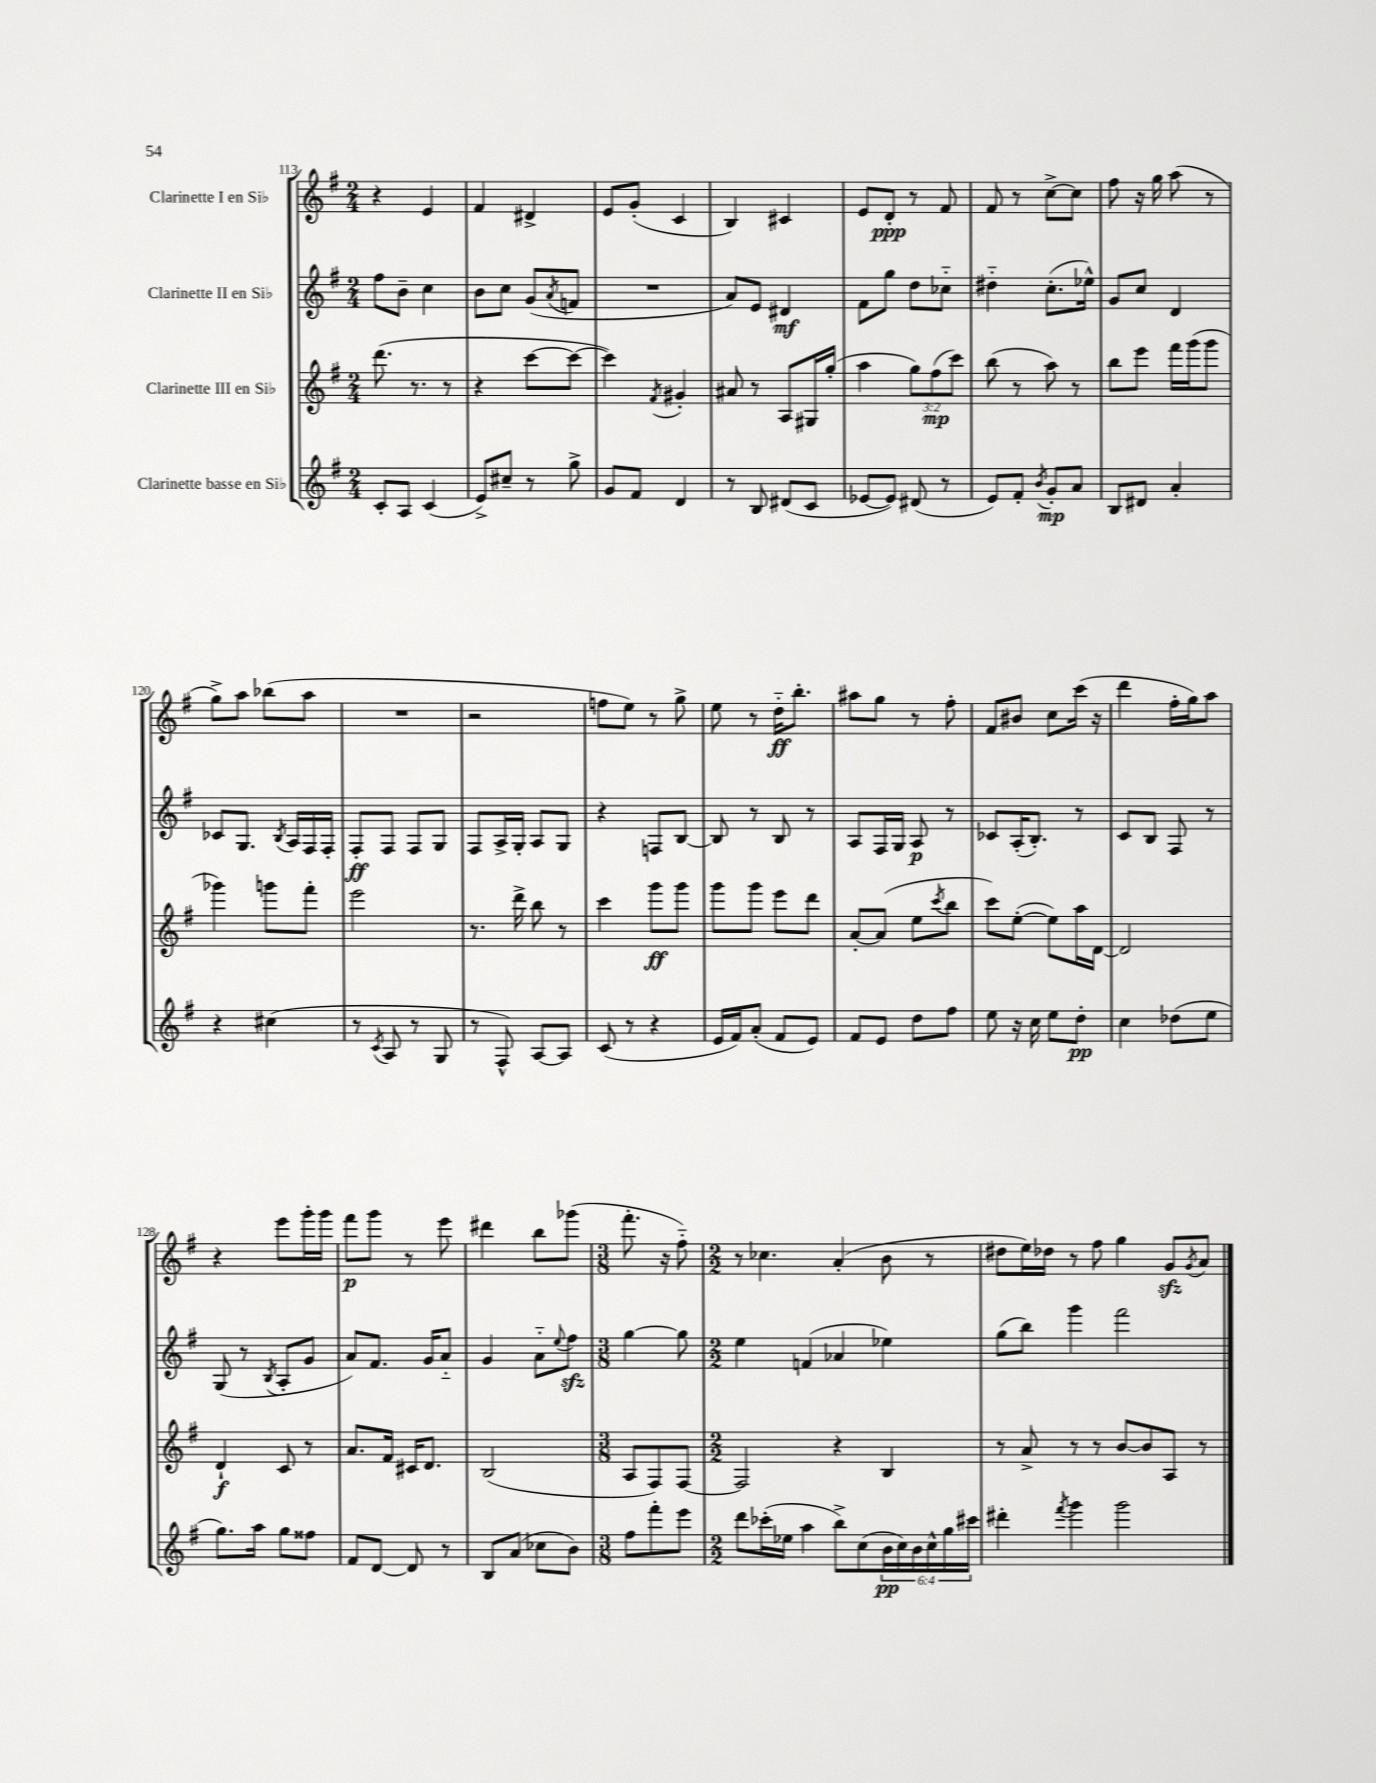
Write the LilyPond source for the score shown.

<<
\new StaffGroup <<
\new Staff = "s0" \with { instrumentName = "Clarinette I en Sib" } {
    \clef treble \key g \major \numericTimeSignature \time 2/4
    r4 e'4 |
    fis'4 dis'4-> |
    e'8 g'8-.( c'4 |
    b4) cis'4 |
    e'8 d'8-.\ppp r8 fis'8 |
    fis'8 r8 c''8~-> c''8 |
    fis''8 r16 g''16 a''8( r8 |
    g''8->) a''8 bes''8( a''8 |
    R2 |
    r2 |
    f''8 e''8) r8 g''8-> |
    e''8 r8 d''16-_\ff b''8.-. |
    ais''8 g''8 r8 fis''8-. |
    fis'8 bis'8 c''8 c'''16( r16 |
    d'''4 fis''16-. g''16) a''8 |
    r4 e'''8 g'''16-. g'''16 |
    fis'''8\p g'''8 r8 e'''8 |
    dis'''4 b''8 ges'''8( |
    \numericTimeSignature \time 3/8 fis'''8.-. r16 fis''8-_) |
    \numericTimeSignature \time 2/2 r8 ces''4. a'4-.( b'8 r8 |
    dis''8 e''16) des''16 r8 fis''8 g''4 g'8\sfz \acciaccatura { g'8 } a'8 \bar "|." |
}
\new Staff = "s1" \with { instrumentName = "Clarinette II en Sib" } {
    \clef treble \key g \major \numericTimeSignature \time 2/4
    fis''8 b'8-- c''4 |
    b'8 c''8 g'8( \acciaccatura { a'8 } f'8 |
    R2 |
    a'8) e'8 dis'4\mf |
    fis'8 g''8 d''8 ces''8-_ |
    dis''4-_ c''8.-.( ees''16-^) |
    g'8 c''8 d'4 |
    ces'8 g8. \acciaccatura { b8 } a16 fis16 fis16-. |
    fis8-.\ff fis8 fis8 g8 |
    fis8 a16-> g16-. a8 g8 |
    r4 f8 b8~ |
    b8 r8 b8 r8 |
    a8 fis16 g16 a8\p r8 |
    ces'8 a16-.( b8.-.) r8 |
    c'8 b8 fis8 r8 |
    g8( r8 \acciaccatura { b8 } a8-. g'8 |
    a'8) fis'8. g'16 a'8-_ |
    g'4 a'8-_ \appoggiatura { e''8 } fis''8\sfz |
    \numericTimeSignature \time 3/8 g''4~ g''8 |
    \numericTimeSignature \time 2/2 e''4 f'4( aes'4 ees''4) |
    g''8( b''8) g'''4 fis'''2 \bar "|." |
}
\new Staff = "s2" \with { instrumentName = "Clarinette III en Sib" } {
    \clef treble \key g \major \numericTimeSignature \time 2/4 \override Staff.TupletNumber.text = #tuplet-number::calc-fraction-text
    d'''8.( r8. r8 |
    r4 c'''8~ c'''8~ |
    c'''4) \acciaccatura { fis'8 } gis'4-. |
    ais'8 r8 a8 gis16 g''16-.( |
    a''4 \tuplet 3/2 { g''8) fis''8\mp( c'''8) } |
    b''8( r8 a''8) r8 |
    b''8 e'''8 fis'''16 g'''16( g'''8 |
    ges'''4) g'''8 fis'''8-. |
    e'''2 |
    r8. d'''16-> b''8 r8 |
    c'''4 g'''8\ff g'''8 |
    g'''8 g'''8 e'''8 d'''8 |
    a'8~-. a'8( e''8 \acciaccatura { c'''8 } b''8 |
    c'''8) e''8~-.( e''8) a''16 d'16~ |
    d'2 |
    d'4-!\f c'8 r8 |
    a'8. fis'16 cis'16 d'8. |
    b2( |
    \numericTimeSignature \time 3/8 a8 fis8) fis8~ |
    \numericTimeSignature \time 2/2 fis2 r4 b4 |
    r8 a'8-> r8 r8 b'8~ b'8 a8 r8 \bar "|." |
}
\new Staff = "s3" \with { instrumentName = "Clarinette basse en Sib" } {
    \clef treble \key g \major \numericTimeSignature \time 2/4 \override Staff.TupletNumber.text = #tuplet-number::calc-fraction-text
    c'8-. a8 c'4( |
    e'8->) cis''8-- r8 g''8-> |
    g'8 fis'8 d'4 |
    r8 b8 dis'8( c'8 |
    ees'8~ ees'8) dis'8( r8 |
    e'8) fis'8-. \acciaccatura { b'8 } g'8-.\mp a'8 |
    b8 dis'8 a'4-. |
    r4 cis''4( |
    r8 \acciaccatura { c'8 } a8 r8 g8 |
    r8 fis8-^) a8~ a8 |
    c'8( r8 r4 |
    e'16 fis'16) a'8-.( fis'8 e'8) |
    fis'8 e'8 d''8 fis''8 |
    e''8 r16 c''16 e''8 d''8-.\pp |
    c''4 des''8( e''8 |
    g''8.) a''16 g''8 fisis''8 |
    fis'8 d'8~ d'8 r8 |
    b8 a'8( ces''8 b'8) |
    \numericTimeSignature \time 3/8 fis''8 fis'''8-. e'''8 |
    \numericTimeSignature \time 2/2 d'''8 ces'''16-.( ees''16 a''4 b''8->) c''8( \tuplet 6/4 { b'16\pp c''16) b'16 c''16-^ g''16 cis'''16 } |
    dis'''4-. \acciaccatura { fis'''8 } g'''4 g'''2 \bar "|." |
}
>>
>>
\layout { \context { \Score currentBarNumber = #113 } }
